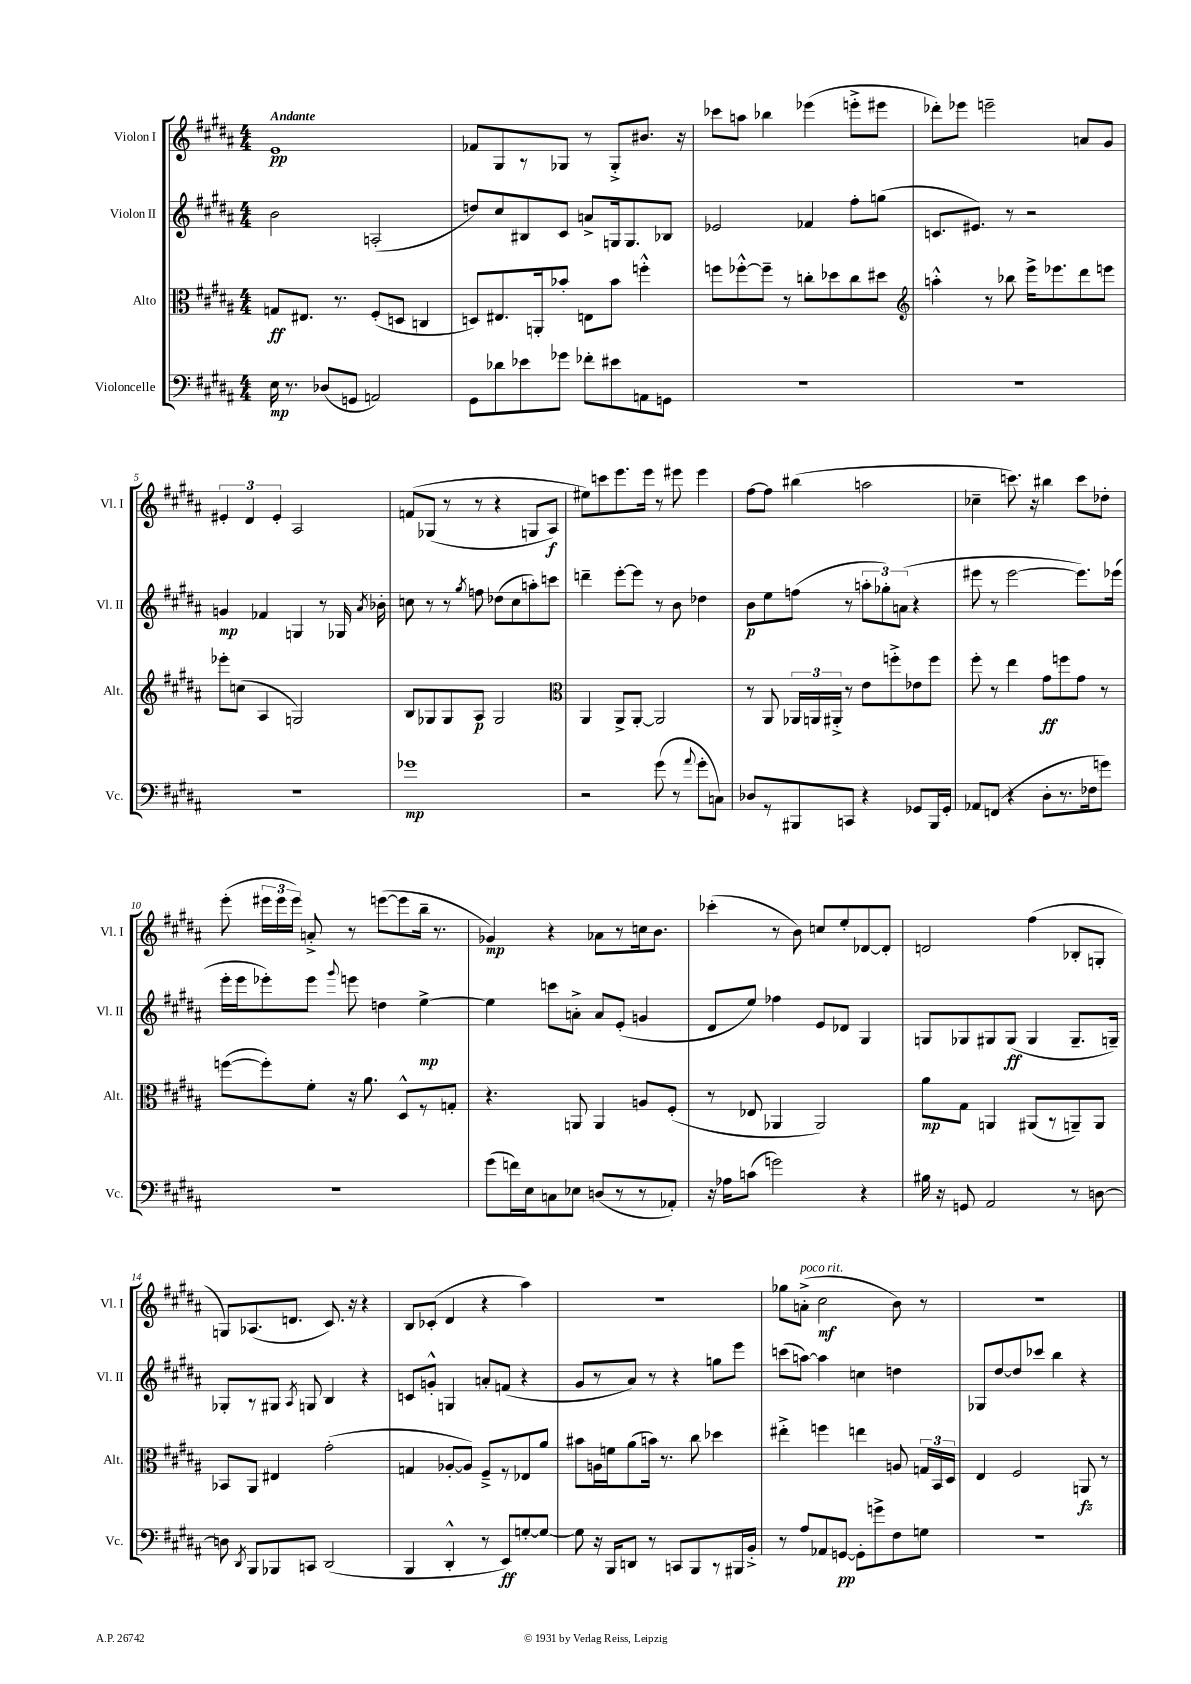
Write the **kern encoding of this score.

**kern	**kern	**kern	**kern
*staff4	*staff3	*staff2	*staff1
*clefF4	*clefC3	*clefG2	*clefG2
*k[f#c#g#d#a#]	*k[f#c#g#d#a#]	*k[f#c#g#d#a#]	*k[f#c#g#d#a#]
*M4/4	*M4/4	*M4/4	*M4/4
16E	8G	2b	1e
8.r	.	.	.
.	8.E#	.	.
(8D-	.	.	.
.	8.r	.	.
8GG	.	.	.
2AA)	(8F#'	(2A'	.
.	8D	.	.
.	4C	.	.
=	=	=	=
8GG#	8D)	8dd)	8f-
8d-	8.E#	8cc#	8G#
8e-	.	8B#	8r
.	16AA'	.	.
8g-	8b-'	8c#	8G-
8f-'	8E	8a^	8r
8e#	8b-	16G	8G-'^
.	.	8.G	.
8AA	4ff'^^	.	8.b#
8GG	.	8B-	.
.	.	.	16r
=	=	=	=
1r	8ff	2e-	8ccc-
.	[8ff-'^^	.	8aa
.	8ff-~]	.	4bb-
.	8r	.	.
.	8cc'	4f-	(4eee-
.	8dd-	.	.
.	8cc	8ff#'	8eee'^
.	8dd#	(8gg	8eee#
=	=	=	=
*	*clefG2	*	*
1r	4aa'^^	8.c	8ddd-')
.	.	.	8eee-
.	.	8.e#)	.
.	8r	.	2eee~
.	8bb-	8r	.
.	16eee^	2r	.
.	8.eee-	.	.
.	8ddd#	.	8a
.	8eee	.	8g#
=	=	=	=
1r	8eee-'	4g	6e#'
.	(8cc	.	.
.	.	.	6d#
.	4A#	4f-	.
.	.	.	6e#'
.	2G)	4G	2A#
.	.	8r	.
.	.	16G-	.
.	.	8qa#	.
.	.	16b-'	.
=	=	=	=
1g-	8B	8cc	&(8f
.	8G-	8r	(8G-
.	8G-	8r	8r
.	.	8qgg#	.
.	8A#	8ff	8r
.	2G-	(8dd-	4r
.	.	8cc	.
.	.	8aa')	8G
.	.	8ccc	8A#)
=	=	=	=
*	*clefC3	*	*
2r	4AA#	4ddd~	8ee#&)
.	.	.	8ccc
.	8AA#^	[8eee'	8.eee
.	[8AA#'	8eee]	.
.	.	.	16eee
(8g#	2AA#]	8r	8r
8r	.	8b	8eee#
8qqa#	.	.	.
8g#'	.	4dd-	4eee#
8C)	.	.	.
=	=	=	=
8D-	8r	8b	[8ff#
8r	8AA#	8ee	8ff#]
8BBB#	24AA-	(8ff	(4bb#
.	24AA	.	.
.	24AA#'^	.	.
8CC	8r	8r	.
4r	8e	12aa'	2aa
.	.	12gg-')	.
.	8ff'^	.	.
.	.	(12a	.
8GG-	8e-	4r	.
16BBB#	8ff	.	.
16GG-'	.	.	.
=	=	=	=
8AA-	8ff#'	8eee#	4cc-~
(8FF	8r	8r	.
4r	4ee	[2eee#	8.ccc)
.	.	.	16r
8D#'	8g#	.	4bb#
8.r	8ff	.	.
.	8g#	8.eee#])	8ccc
16F-	.	.	.
8g)	8r	.	8dd-'
.	.	(16eee-	.
=	=	=	=
1r	([8ff	16eee'	(8eee'
.	.	16eee	.
.	8ff'])	8eee-')	24eee#
.	.	.	24eee#
.	.	.	24eee#)
.	8f#'	8eee-	8a'^
.	.	8qqggg#	.
.	16r	8eee	8r
.	8.a#	.	.
.	.	4dd	([8eee
.	8D#^^	.	8eee]
.	8r	[4ee^	16bb~
.	.	.	8.r
.	8G'	.	.
=	=	=	=
(8g#	4.r	4ee]	4g-)
16f)	.	.	.
16E	.	.	.
8C	.	8ccc	4r
8E-	8AA	8a'^	.
(8D	4AA	8a	8a-
8r	.	(8e'	8r
8r	8A	4g	16cc
.	.	.	8.b
8AA-')	(8F#'	.	.
=	=	=	=
16r	8r	8d#	(4ccc-'
16A-	.	.	.
(8c	8E-	8ee)	.
2g)	4AA-	4ff-	8r
.	.	.	8b)
.	2AA-)	8e	8cc
.	.	8d-	8ee'
4r	.	4G#	[8d-
.	.	.	8d-']
=	=	=	=
16B#	8a#	8G	2d
16r	.	.	.
8GG	8G#	8G-	.
2AA#	4AA	8G#	.
.	.	(8G#	.
.	(8AA#	4G#	(4ff#
.	8r	.	.
8r	8AA~)	8.G#~	8B-'
[8D	8AA	.	8G'
.	.	16G~)	.
=	=	=	=
8D]	8BB-	8G-'	8G)
8qDD#	.	.	.
8BBB	8AA#	8r	(8.A-
8BBB-	4E#	8G#	.
.	.	.	8.d
.	.	8qA#	.
8CC	.	8G	.
(2DD#	(2g#'	4B	8.c#)
.	.	.	16r
.	.	4r	4r
=	=	=	=
4BBB	4G	8c	8B
.	.	8g'^^	(8c-'
4DD#'^^	[8A-'	4G	4d#
.	8A-])	.	.
8r	8F#~^	8a'	4r
8EE)	8r	(8f	.
[8G'	8E-	4r	4aa#)
8G_	8a#	.	.
=	=	=	=
8G]	8b#	8g#	1r
16r	16A	8r	.
16BBB	16f	.	.
8DD	(8a#	8a#)	.
8r	16b)	8r	.
.	8.r	.	.
8CC	.	4r	.
8BBB	8cc#	.	.
8r	4dd-	8gg	.
16BBB#	.	8eee	.
16BB'^	.	.	.
=	=	=	=
8r	4ee#'^	(8ccc	8gg-
8A#	.	[8aa)	(8a'^
8AA-	4ff	4aa]	2cc#
[8GG	.	.	.
8GG']	4ee	4cc	.
8g^	.	.	.
8F#	8A	4dd	8b)
8G	24G	.	8r
.	24BB	.	.
.	24D#	.	.
=	=	=	=
1r	4E	8G-	1r
.	.	[8dd#	.
.	2F#	8dd#]	.
.	.	8ccc-	.
.	.	4bb	.
.	8AA	4r	.
.	8r	.	.
==	==	==	==
*-	*-	*-	*-
